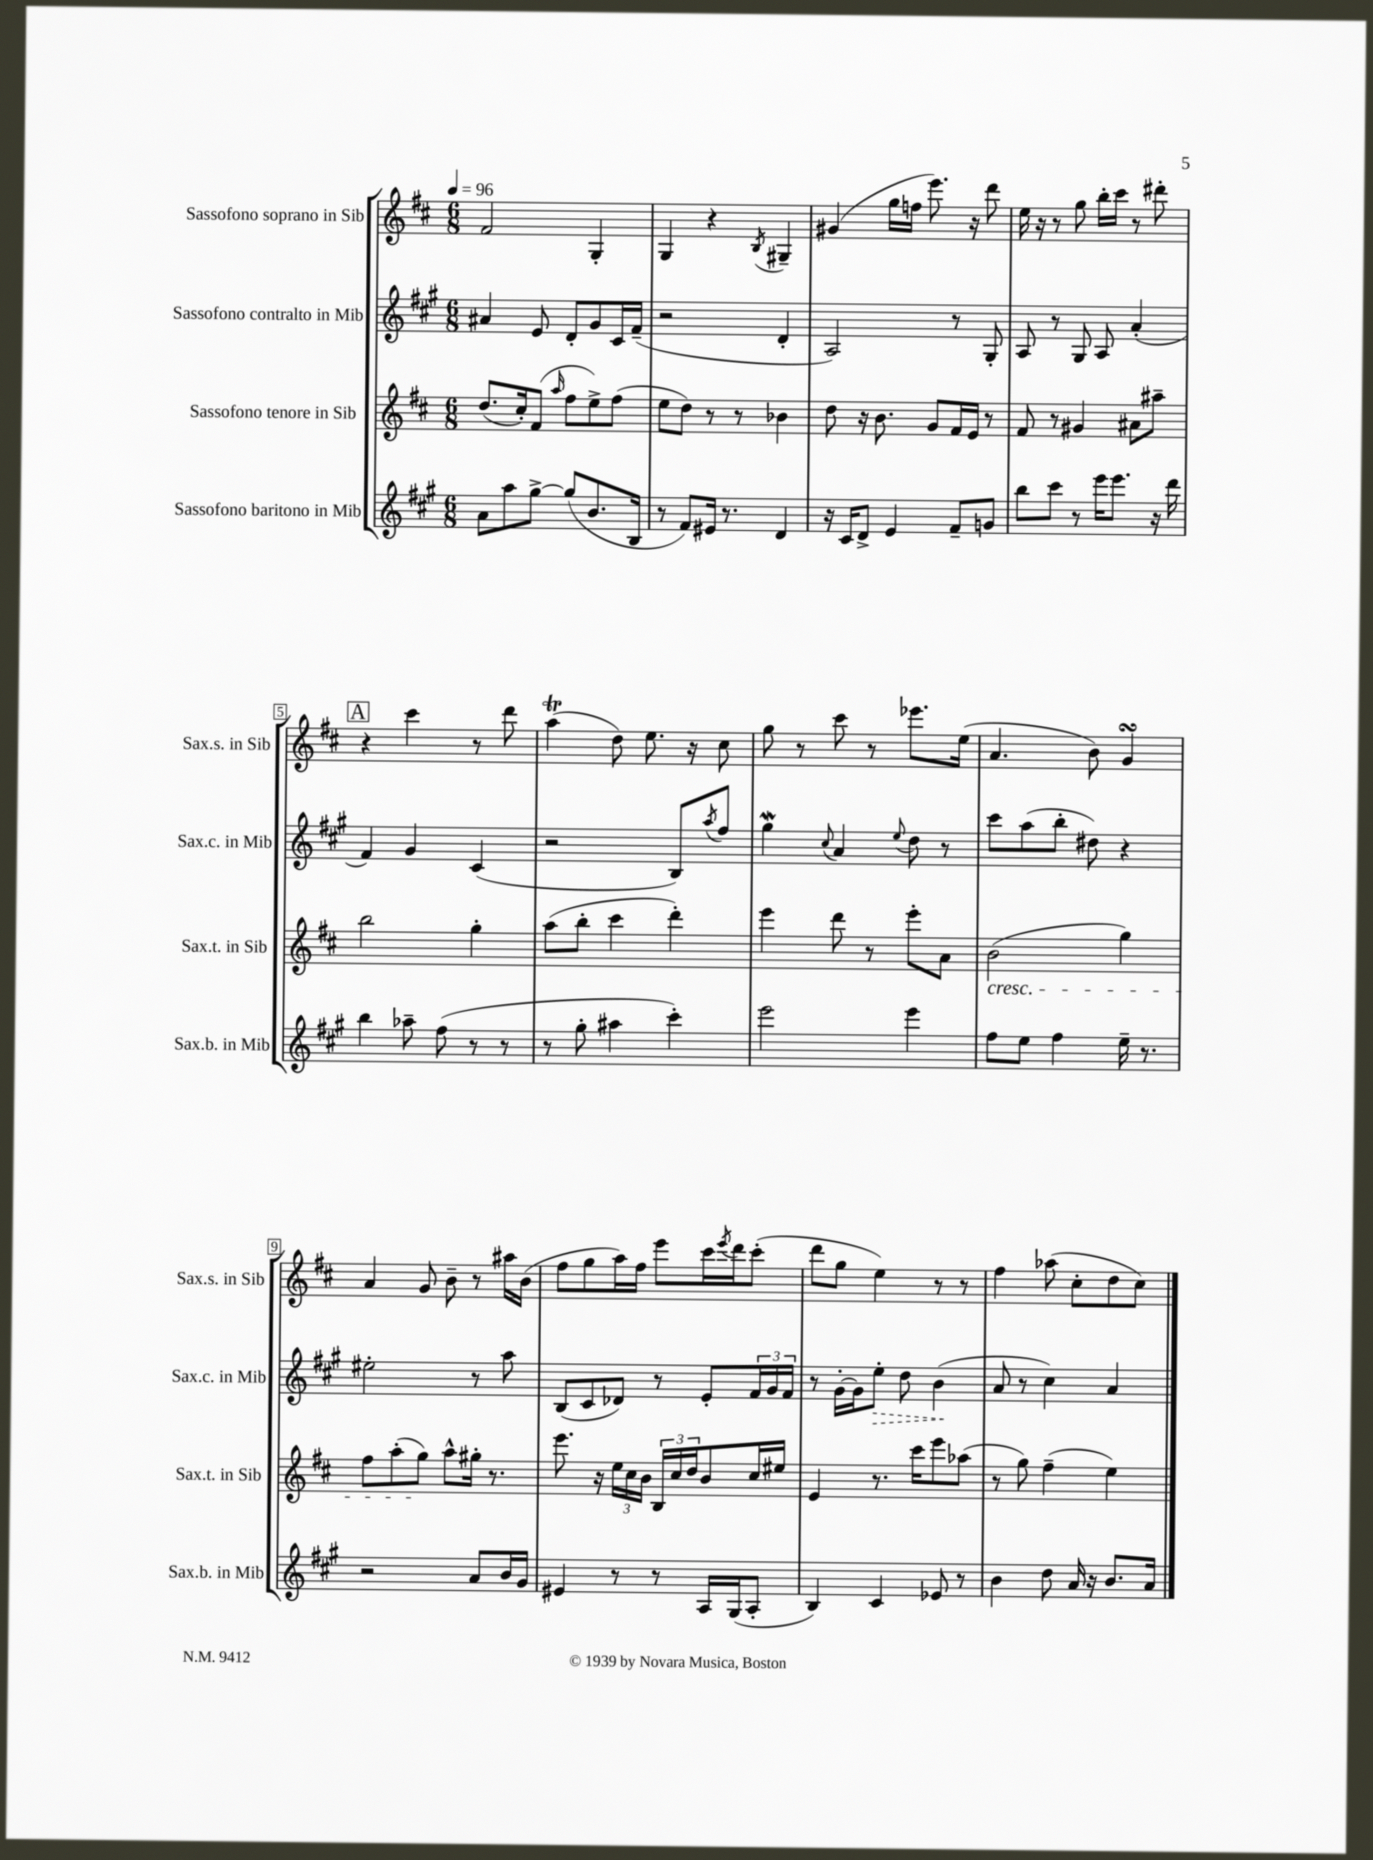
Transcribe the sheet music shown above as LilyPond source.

<<
\new StaffGroup <<
\new Staff = "s0" \with { instrumentName = "Sassofono soprano in Sib" shortInstrumentName = "Sax.s. in Sib" } {
    \clef treble \key d \major \numericTimeSignature \time 6/8 \tempo 4 = 96
    fis'2 g4-. |
    g4 r4 \acciaccatura { b8 } gis4-- |
    gis'4( g''16 f''16 e'''8.) r16 d'''8 |
    e''16 r16 r8 g''8 b''16-. cis'''16 r8 dis'''8-. |
    \mark \markup { \box "A" } r4 cis'''4 r8 d'''8 |
    a''4\trill( d''8) e''8. r16 cis''8 |
    g''8 r8 cis'''8 r8 ees'''8. e''16( |
    a'4. b'8) g'4\turn |
    a'4 g'8 b'8-- r8 ais''16 b'16( |
    fis''8 g''8 a''16) fis''16 e'''8 cis'''16 \acciaccatura { e'''8 } d'''16 cis'''8-.( |
    d'''8 g''8 e''4) r8 r8 |
    fis''4 aes''8( cis''8-. d''8 cis''8) \bar "|." |
}
\new Staff = "s1" \with { instrumentName = "Sassofono contralto in Mib" shortInstrumentName = "Sax.c. in Mib" } {
    \clef treble \key a \major \numericTimeSignature \time 6/8
    ais'4 e'8 d'8-. gis'8 cis'16 fis'16--( |
    r2 d'4-. |
    a2) r8 gis8-. |
    a8 r8 gis8 a8 a'4-.( |
    \mark \markup { \box "A" } fis'4) gis'4 cis'4( |
    r2 b8) \acciaccatura { a''8 } fis''8 |
    gis''4\mordent \appoggiatura { cis''8 } a'4 \appoggiatura { e''8 } d''8 r8 |
    cis'''8 a''8( b''8-. dis''8) r4 |
    eis''2-. r8 a''8 |
    b8( cis'8 des'8) r8 e'8-. \tuplet 3/2 { fis'16 gis'16 fis'16 } |
    r8 gis'16~-. gis'16 \once \override Hairpin.style = #'dashed-line e''8-.\> d''8 b'4\!( |
    a'8 r8 cis''4) a'4 \bar "|." |
}
\new Staff = "s2" \with { instrumentName = "Sassofono tenore in Sib" shortInstrumentName = "Sax.t. in Sib" } {
    \clef treble \key d \major \numericTimeSignature \time 6/8
    d''8.( cis''16-.) fis'8( \grace { a''16 } fis''8 e''8->) fis''8( |
    e''8 d''8) r8 r8 bes'4 |
    d''8 r16 b'8. g'8 fis'16 e'16 r8 |
    fis'8 r8 gis'4 ais'8 ais''8-- |
    \mark \markup { \box "A" } b''2 g''4-. |
    a''8( b''8-. cis'''4 d'''4-.) |
    e'''4 d'''8 r8 e'''8-. a'8 |
    b'2\cresc( g''4) |
    fis''8 a''8-.( g''8\!) a''8-^ gis''16-. r8. |
    e'''8. r16 \tuplet 3/2 { e''16 cis''16 b'16 } \tuplet 3/2 { b16 cis''16 d''16 } b'8 cis''16 eis''16 |
    e'4 r8. cis'''16 e'''8 aes''8( |
    r8 g''8) fis''4--( e''4) \bar "|." |
}
\new Staff = "s3" \with { instrumentName = "Sassofono baritono in Mib" shortInstrumentName = "Sax.b. in Mib" } {
    \clef treble \key a \major \numericTimeSignature \time 6/8
    a'8 a''8 gis''8~-> gis''8( b'8. b16 |
    r8 fis'8) eis'16 r8. d'4 |
    r16 cis'16 d'8-> e'4 fis'8-- g'8 |
    b''8 cis'''8 r8 e'''16 e'''8. r16 d'''16 |
    \mark \markup { \box "A" } b''4 aes''8-- fis''8( r8 r8 |
    r8 gis''8-. ais''4 cis'''4-.) |
    e'''2 e'''4 |
    fis''8 e''8 fis''4 e''16-- r8. |
    r2 a'8 b'16 gis'16 |
    eis'4 r8 r8 a16 gis16( a8-. |
    b4) cis'4 ees'8 r8 |
    b'4 d''8 a'16 r16 b'8. a'16 \bar "|." |
}
>>
>>
\layout { \context { \Score \override BarNumber.stencil = #(make-stencil-boxer 0.1 0.3 ly:text-interface::print) } }
